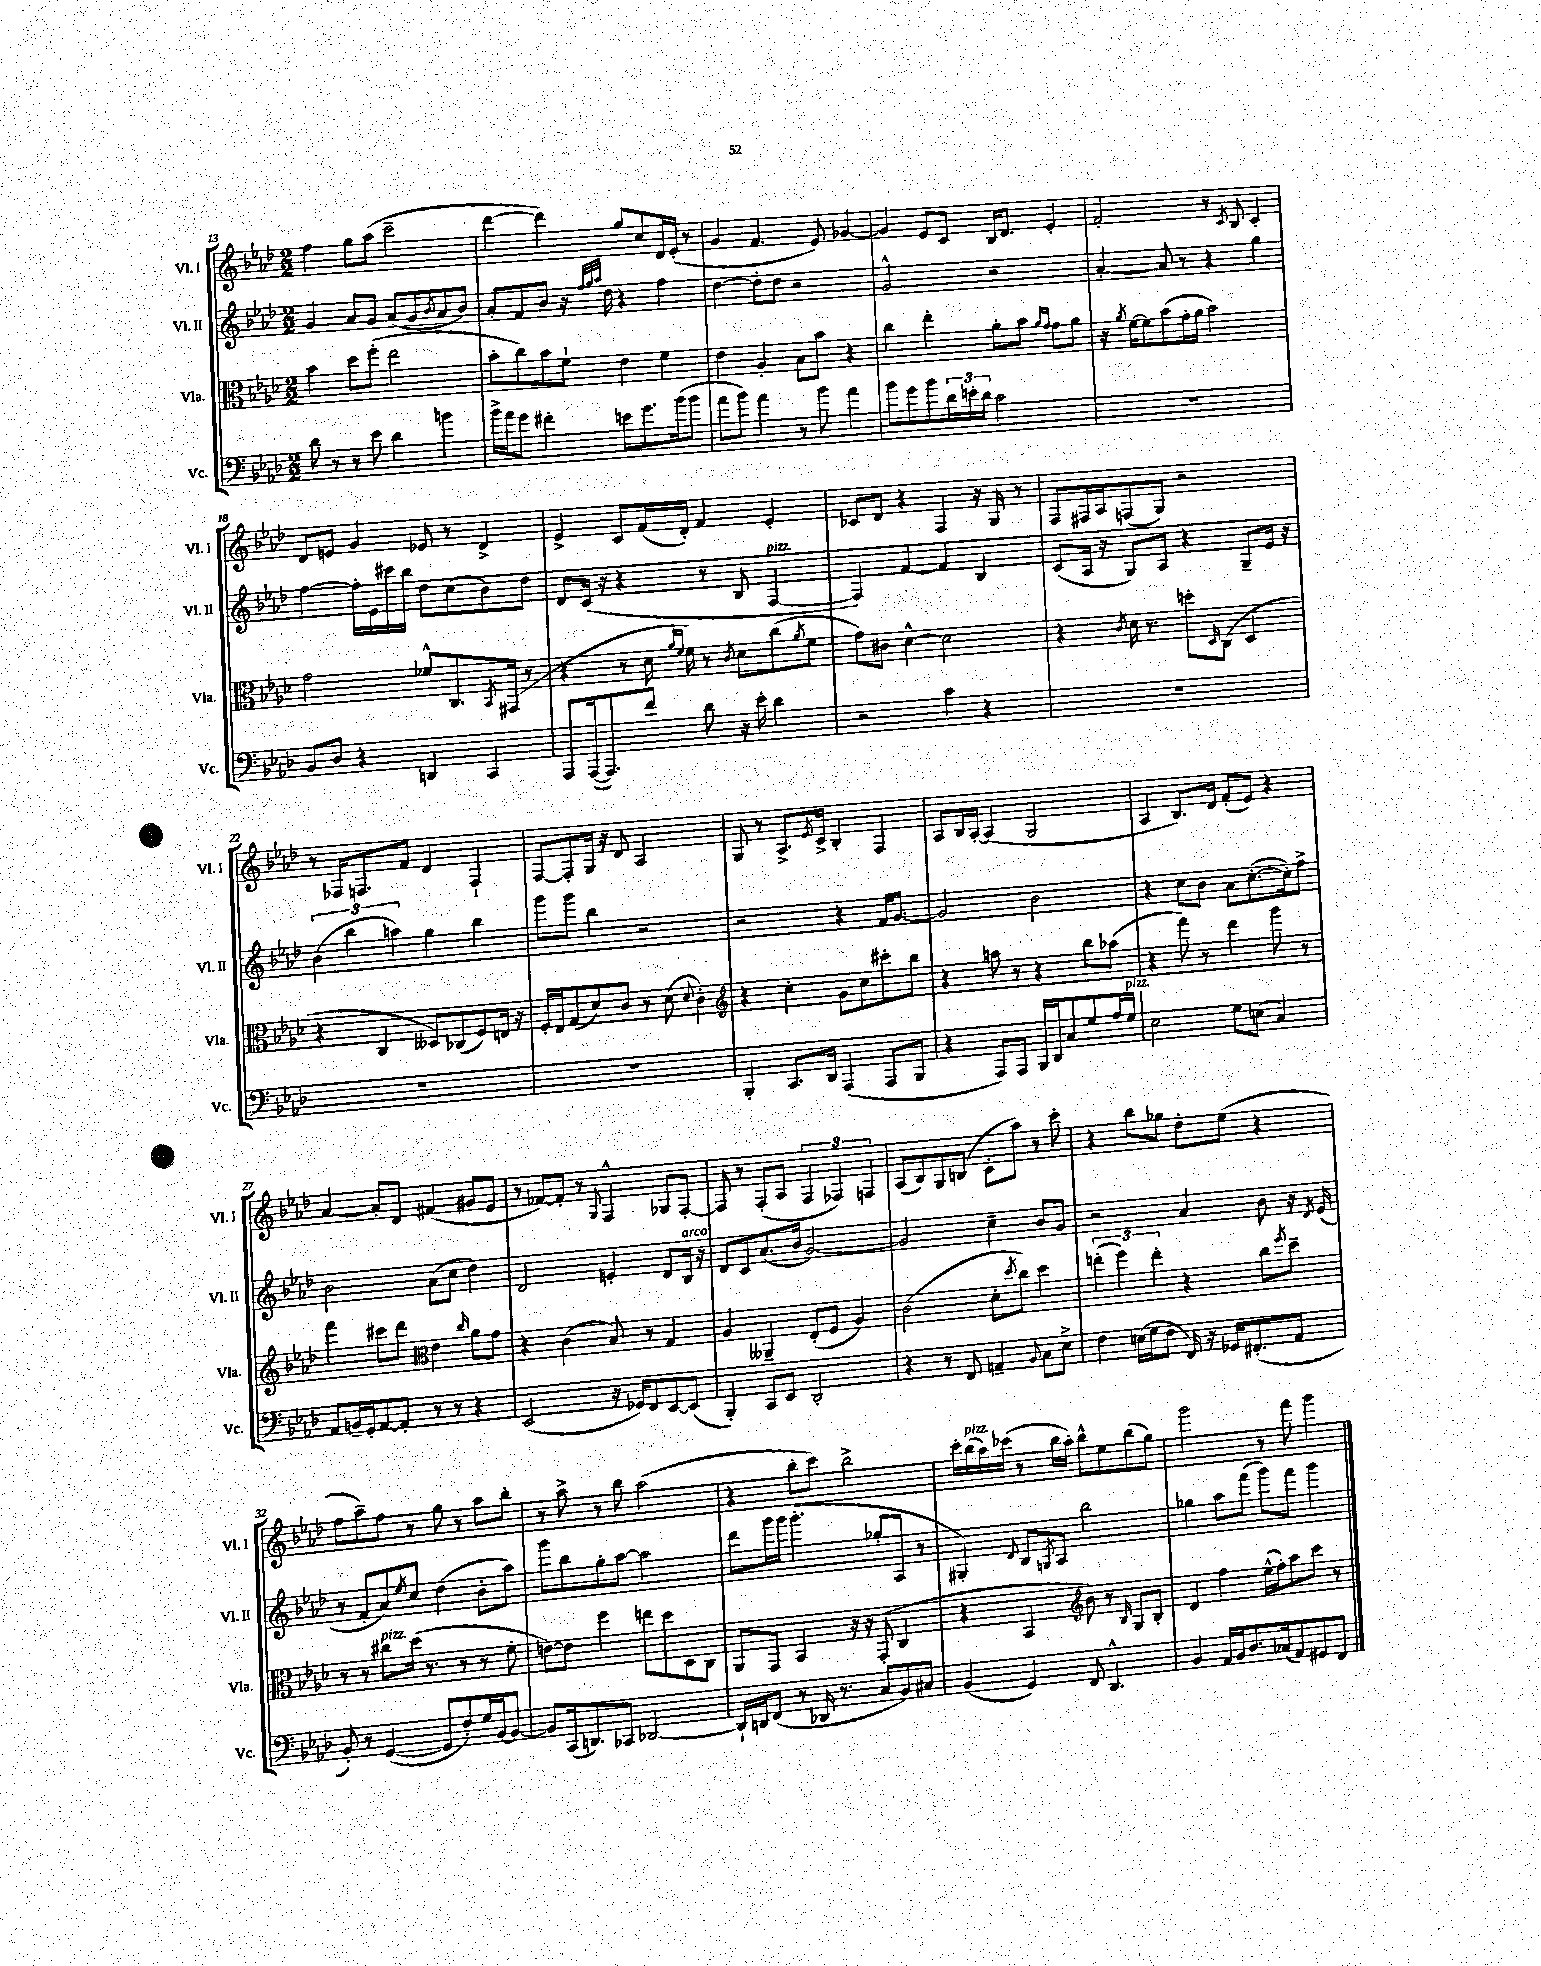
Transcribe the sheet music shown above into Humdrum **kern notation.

**kern	**kern	**kern	**kern
*staff4	*staff3	*staff2	*staff1
*clefF4	*clefC3	*clefG2	*clefG2
*k[b-e-a-d-]	*k[b-e-a-d-]	*k[b-e-a-d-]	*k[b-e-a-d-]
*M2/2	*M2/2	*M2/2	*M2/2
8d-	4b-	4g	4ff
8r	.	.	.
8r	8dd-	8a-	8gg
8e-	(8ff'	8g	(8aa-
4d-	2ee-	(8a-	2ccc~
.	.	8g	.
.	.	8qb-	.
4b	.	8a-	.
.	.	8b-)	.
=	=	=	=
16b-^	8b-'	8a-'	[4ddd-
16a-	.	.	.
8g	8cc)	8f	.
4f#'	8b-	8b-	4ddd-])
.	8f`	16r	.
.	.	32qqff	.
.	.	32qqgg	.
.	.	32qqaa-	.
.	.	16dd-	.
8e	4e-	4r	8gg
8.g	.	.	8cc
.	4f	4ff	16d-
(16b-	.	.	(16e-'
8b-	.	.	8r
=	=	=	=
8a-	4e-	[4dd-	4g
8b-)	.	.	.
4a-	4A-'	8dd-']	4.f
.	.	8dd-	.
8r	8B-	2r	.
8b-	8b-	.	8e-)
4a-	4r	.	[4g-
=	=	=	=
8b-	4cc	2g^^	4g-]
8g	.	.	.
8b-	4ee-'	.	8e-
24d-	.	.	8c
24e'	.	.	.
24d-	.	.	.
2c	8a-'	2r	16B-
.	.	.	8.d-
.	8b-	.	.
.	16qqa-	.	.
.	16qqg	.	.
.	8g	.	4e-'
.	8a-	.	.
=	=	=	=
1r	16r	[4a-'	2f'
.	8qa-	.	.
.	[16f	.	.
.	8f]	.	.
.	(8b-	8a-]	.
.	16g'	8r	.
.	16a-	.	.
.	2b-)	4r	8r
.	.	.	8qc
.	.	.	8B-
.	.	4gg	4c'
=	=	=	=
8BB-	2g	[4ff	8d-
8D-	.	.	8e
4r	.	16ff']	4g
.	.	16e-	.
.	.	16ccc#	.
.	.	16bb-	.
4DD	8f-^^	8dd-	8e-
.	8.C	(8cc	8r
4CC	.	8b-)	4d-^
.	8qBB-	.	.
.	(16GG#	.	.
.	8r	8dd-	.
=	=	=	=
8AAA-	4r	8d-	4e-^
([16AAA-	.	(16c	.
8.AAA-])	.	16r	.
.	8r	4r	8c
8f	16d-	.	(16f
.	16qqa-	.	.
.	16qqf	.	.
.	16f)	.	16d-')
8d-	8r	8r	4f
.	8qc	.	.
16r	8d-	8B-	.
16e-'	.	.	.
4d-	(8cc	[4F	4e-'
.	8qa-	.	.
.	8f	.	.
=	=	=	=
2r	8g)	4F])	8c-
.	8c#	.	8d-
.	[4d-^^	[4f	4r
4c	2d-]	4f]	4F
4r	.	4B-	16r
.	.	.	16G
.	.	.	8r
=	=	=	=
1r	4r	(8c	8F
.	.	16A-	16F#
.	.	16r	16A-
.	8qc	.	.
.	16d-	8G)	(8F
.	8.r	.	.
.	.	8A-	8G)
.	8dd'	4r	2r
.	16qqD-	.	.
.	(8C	.	.
.	4D-	8G~	.
.	.	16e-	.
.	.	16r	.
=	=	=	=
1r	4r	(6b-	8r
.	.	.	16F-
.	.	6bb-	.
.	.	.	8.F
.	4C	.	.
.	.	6aa)	.
.	.	.	8f
.	8D--)	4gg	4d-
.	(8C-	.	.
.	8F)	4bb-	4F`
.	16E	.	.
.	16r	.	.
=	=	=	=
1r	16F'	8ggg	[8F
.	16E-	.	.
.	(8G	8ggg	8F']
.	8d-)	4bb-	16G
.	.	.	16r
.	8c	.	8d-
.	8r	2r	2A-
.	(8d-	.	.
.	8qqd-	.	.
.	4c')	.	.
=	=	=	=
*	*clefG2	*	*
4BBB-'	4r	2r	8G
.	.	.	8r
8.CC	4cc'	.	8.A-^
.	.	.	8qe-
16DD-	.	.	16c^
(4AAA-	8g	4r	4B-'
.	8cc	.	.
8AAA-	8ccc#'	16f	4F
.	.	[8.g	.
8BBB-	8bb-	.	.
=	=	=	=
4r	4r	2g]	8A-
.	.	.	16B-
.	.	.	[16A-'
8AAA-)	8aa	.	(4A-]
8AAA-	8r	.	.
16BBB-	4r	2b-	2G
16DD-	.	.	.
8C	.	.	.
8G	8bb-	.	.
16A-	(8aa-	.	.
16G	.	.	.
=	=	=	=
2E-	4r	4r	4A-
.	8fff)	8cc	8.B-)
.	8r	8b-	.
.	.	.	16d-
8G	4ddd-	8a-	(8f'
(8E	.	([8.cc'	8e-)
4C)	8ggg	.	4r
.	.	16cc'])	.
.	8r	8ff^	.
=	=	=	=
8AA-	4fff	2b-	[4a-
16BB~	.	.	.
16GG'	.	.	.
[8AA-	8ccc#	.	8a-']
8AA-']	8ddd-	.	8d-
*	*clefC3	*	*
8r	4e-	(8a-	(4f#
8r	.	8cc	.
.	16qqcc	.	.
4r	8a-	4dd-)	8g#
.	8g	.	8e-
=	=	=	=
(2EE-	4r	2d-	8r
.	.	.	[8f-)
.	(4c	.	8f-']
.	.	.	8r
.	.	.	8qqG
16r	8B-)	4e'	4F^^
16GG-)	.	.	.
8FF	8r	.	.
[8EE-	4G	8d-	8G-
(8EE-]	.	16B-	[8F'
.	.	16r	.
=	=	=	=
4BBB-')	4A-	8d-	8F]
.	.	8c	8r
8CC	4AA--~	(8.a-	(8F'
8EE-	.	.	8A-
.	.	16b-	.
2DD-'	(8E-'	[2g)	6F
.	8F	.	.
.	.	.	6F-)
.	4A-)	.	.
.	.	.	6F
=	=	=	=
4r	(2c	2g]	(8A-
.	.	.	8B-)
8r	.	.	8G
8FF	.	.	(8B
4AA~	8d-'	4cc~	8c'
.	8qdd-	.	.
.	8cc)	.	8aa-)
8qqBB-	.	.	.
8C	4dd-	8b-	8r
8E-^	.	8g	8ccc'
=	=	=	=
4F	(6ee'	2r	4r
.	6ff)	.	.
(16E	.	.	8bb-
16G	.	.	.
.	6ee'	.	.
8F	.	.	8gg-
16FF)	4r	4a-	8dd-'
16r	.	.	.
16GG-	.	.	(8ee-
(8.FF#'	.	.	.
.	8cc	8b-	4r
.	8qff	.	.
8AA-	8dd-~	16r	.
.	.	8qd-	.
.	.	(16e-	.
=	=	=	=
8BB-')	8r	8r	8ff
8r	8r	8f'	8aa-~)
([4GG	8cc#	8a-)	8ff
.	.	8qee-	.
.	(16dd-	8cc	8r
.	8.r	.	.
8GG]	.	(4dd-	8gg
8F')	8r	.	8r
16G	8r	8b-'	8aa-
[16BB-	.	.	.
8BB-_	8f'	8aa-)	8bb-'
=	=	=	=
8BB-]	[8e)	8ggg	8r
(16CC	8e]	8bb-	8aa-^
8.DD)	.	.	.
.	4ff	8gg'	8r
8CC-	.	[8aa-	8bb-
[2DD-	8ee	2aa-]	(2aa-
.	8dd-	.	.
.	8D-	.	.
.	8C	.	.
=	=	=	=
16DD-`]	8AA-	8ddd-	4r
16DD	.	.	.
(8FF	8GG	16ggg	.
.	.	16ggg	.
8r	4BB-	(4.ggg'	8bb-'
16DD-	.	.	8ccc)
8.r	.	.	.
.	16r	.	2bb-^
.	16r	.	.
8C	(8GG'	8gg-'	.
8BB-)	4C	8A-	.
8C#	.	8r	.
=	=	=	=
(4BB-	4r	4G#')	16ccc'
.	.	.	(16bb-
.	.	.	16aa-)
.	.	.	(16ccc-
.	.	8qqd-	.
4GG)	4BB-	8B-	8r
.	.	8qG	.
.	.	8A-	16bb-
.	.	.	16aa-')
*	*clefG2	*	*
8FF	8b-)	2bb-	8bb-^^
4.DD-^^	8r	.	8ee-
.	16qqB-	.	.
.	8G	.	(8bb-
.	8B-'	.	8gg)
=	=	=	=
4BB-	4d-	4gg-	2ggg
16AA-	4ff	8aa-	.
16BB-	.	.	.
8.D-	.	(8fff	.
.	(16ee-^^	8ggg)	8r
(16C-	16ff')	.	.
8AA-)	8aa-	8fff	8fff
8GG#	8ccc	4ggg	4ggg
8FF	8r	.	.
==	==	==	==
*-	*-	*-	*-
